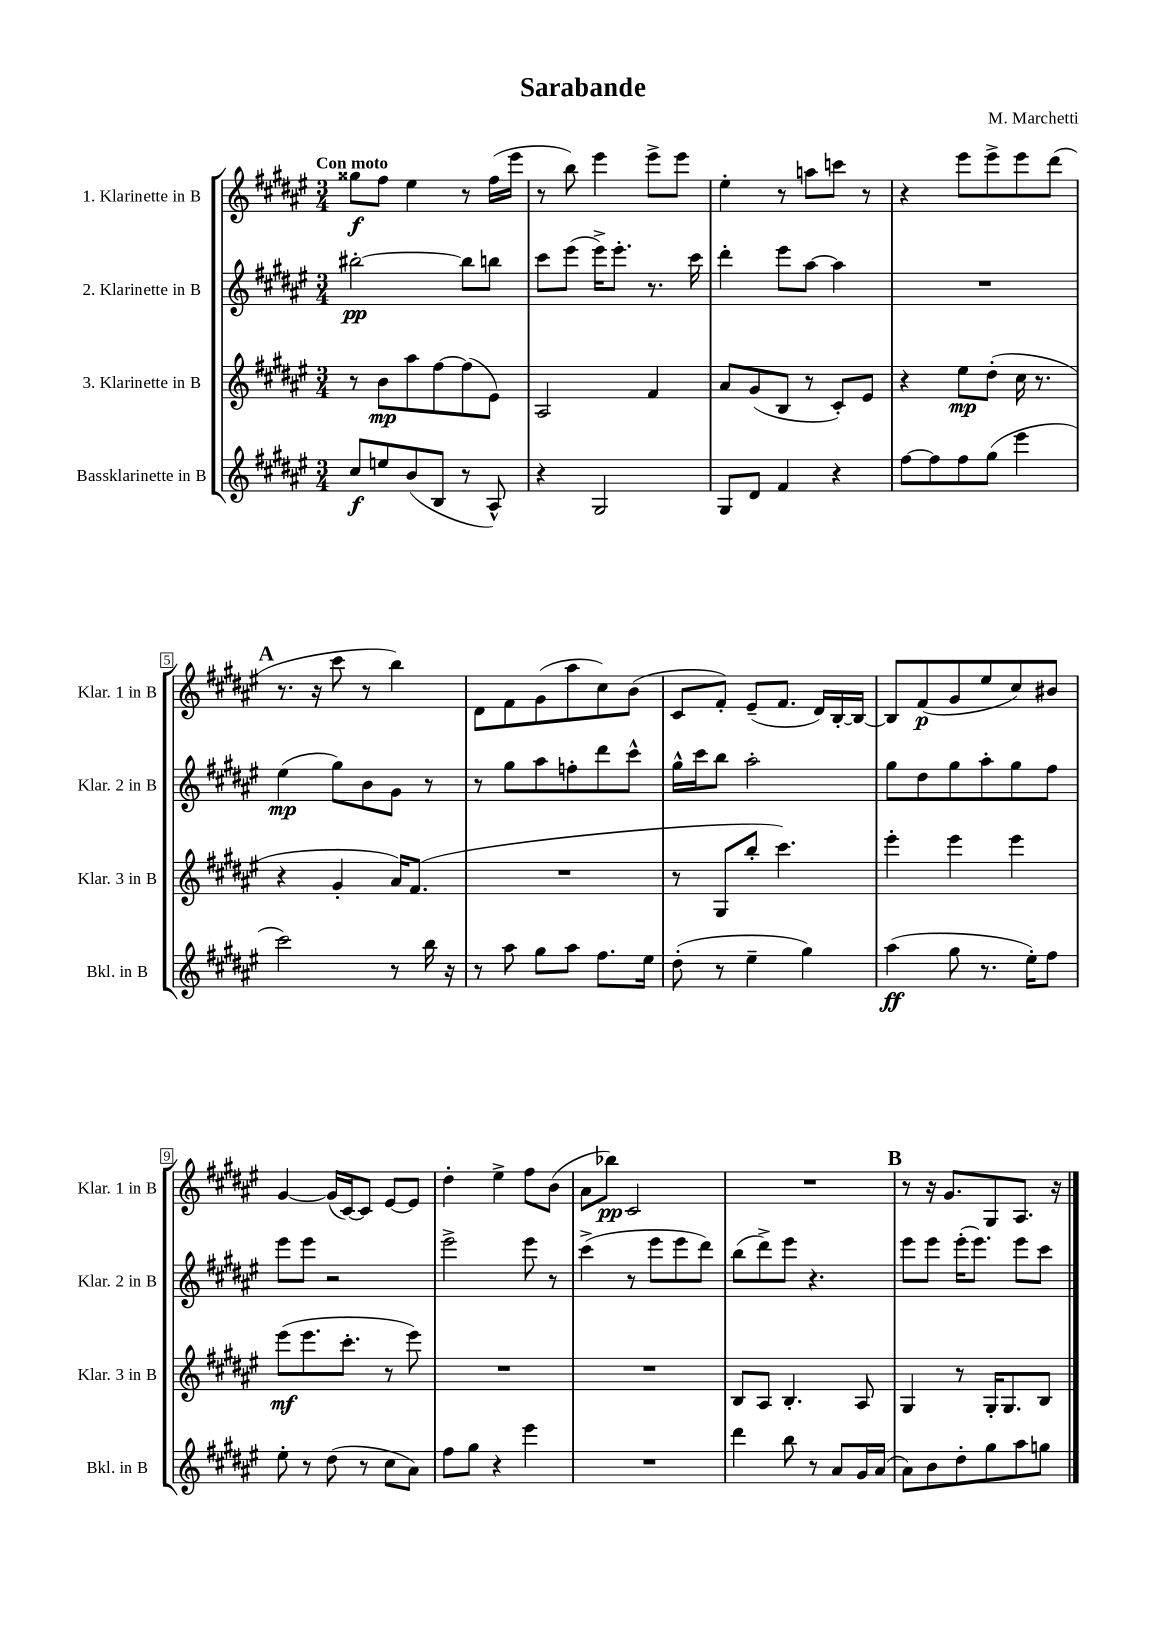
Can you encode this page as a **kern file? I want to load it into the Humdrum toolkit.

**kern	**dynam	**kern	**dynam	**kern	**dynam	**kern	**dynam
*part4	*part4	*part3	*part3	*part2	*part2	*part1	*part1
*staff4	*staff4	*staff3	*staff3	*staff2	*staff2	*staff1	*staff1
*I"Bassklarinette in B	*	*I"3. Klarinette in B	*	*I"2. Klarinette in B	*	*I"1. Klarinette in B	*
*I'Bkl. in B	*	*I'Klar. 3 in B	*	*I'Klar. 2 in B	*	*I'Klar. 1 in B	*
*clefG2	*	*clefG2	*	*clefG2	*	*clefG2	*
*k[f#c#g#d#a#e#]	*	*k[f#c#g#d#a#e#]	*	*k[f#c#g#d#a#e#]	*	*k[f#c#g#d#a#e#]	*
*M3/4	*	*M3/4	*	*M3/4	*	*M3/4	*
=1	=1	=1	=1	=1	=1	=1	=1
!	!	!	!	!	!	!LO:TX:a:B:t=Con moto	!
8cc#/L	f	8r	.	[2bb#X'\	pp	8gg##X\L	f
8een/	.	8b\L	mp	.	.	8ff#\J	.
(8b/	.	8aa#\	.	.	.	4ee#\	.
8B/J	.	[8ff#\	.	.	.	.	.
8r	.	(8ff#\]	.	8bb#\L]	.	8r	.
8A#^^/)	.	8e#\J)	.	8bbn\J	.	(16ff#\LL	.
.	.	.	.	.	.	16eee#\JJ	.
=2	=2	=2	=2	=2	=2	=2	=2
4r	.	2A#/	.	8ccc#\L	.	8r	.
.	.	.	.	(8eee#\J	.	8bb\)	.
2G#/	.	.	.	16eee#^\KL)	.	4eee#\	.
.	.	.	.	8.eee#'\J	.	.	.
.	.	4f#/	.	8.r	.	8eee#^\L	.
.	.	.	.	.	.	8eee#\J	.
.	.	.	.	16ccc#\	.	.	.
=3	=3	=3	=3	=3	=3	=3	=3
8G#/L	.	8a#/L	.	4ddd#'\	.	4ee#'\	.
8d#/J	.	(8g#/	.	.	.	.	.
4f#/	.	8B/J	.	8eee#\L	.	8r	.
.	.	8r	.	[8aa#\J	.	8aan\L	.
4r	.	8c#'/L)	.	4aa#\]	.	8cccn\J	.
.	.	8e#/J	.	.	.	8r	.
=4	=4	=4	=4	=4	=4	=4	=4
[8ff#\L	.	4r	.	2.r	.	4r	.
8ff#\]	.	.	.	.	.	.	.
8ff#\	.	8ee#\L	mp	.	.	8eee#\L	.
(8gg#\J	.	(8dd#'\J	.	.	.	8eee#^\	.
4eee#\	.	16cc#\	.	.	.	8eee#\	.
.	.	8.r	.	.	.	.	.
.	.	.	.	.	.	(8ddd#\J	.
!!LO:LB:g=z
!!LO:REH:place=s1:t=A
=5	=5	=5	=5	=5	=5	=5	=5
2ccc#\)	.	4r	.	(4ee#\	mp	8.r	.
.	.	.	.	.	.	16r	.
.	.	4g#'/	.	8gg#\L)	.	8ccc#\	.
.	.	.	.	8b\	.	8r	.
8r	.	16a#/KL)	.	8g#\J	.	4bb\)	.
.	.	(8.f#/J	.	.	.	.	.
16bb\	.	.	.	8r	.	.	.
16r	.	.	.	.	.	.	.
=6	=6	=6	=6	=6	=6	=6	=6
8r	.	2.r	.	8r	.	8d#\L	.
8aa#\	.	.	.	8gg#\L	.	8f#\	.
8gg#\L	.	.	.	8aa#\	.	(8g#\	.
8aa#\J	.	.	.	8ffn'\	.	8aa#\	.
8.ff#\L	.	.	.	8ddd#\	.	8cc#\)	.
.	.	.	.	8ccc#^^\J	.	(8b\J	.
16ee#\Jk	.	.	.	.	.	.	.
=7	=7	=7	=7	=7	=7	=7	=7
(8dd#'\	.	8r	.	16gg#^^\LL	.	8c#/L	.
.	.	.	.	16ccc#\J	.	.	.
8r	.	8G#/L	.	8bb\J	.	8f#'/J)	.
4ee#~\	.	8bb'/J	.	2aa#'\	.	(8e#~/L	.
.	.	4.ccc#\)	.	.	.	8.f#/J	.
4gg#\)	.	.	.	.	.	.	.
.	.	.	.	.	.	16d#/LL)	.
.	.	.	.	.	.	[16B'/	.
.	.	.	.	.	.	16B/JJ_	.
=8	=8	=8	=8	=8	=8	=8	=8
(4aa#\	ff	4eee#'\	.	8gg#\L	.	8B/L]	.
.	.	.	.	8dd#\	.	(8f#/	p
8gg#\	.	4eee#\	.	8gg#\	.	8g#/	.
8.r	.	.	.	8aa#'\	.	8ee#/	.
.	.	4eee#\	.	8gg#\	.	8cc#/)	.
16ee#'\KL)	.	.	.	.	.	.	.
8ff#\J	.	.	.	8ff#\J	.	8b#X/J	.
!!LO:LB:g=z
=9	=9	=9	=9	=9	=9	=9	=9
8ee#'\	.	(8eee#\L	mf	8eee#\L	.	[4g#/	.
8r	.	8.eee#\	.	8eee#\J	.	.	.
(8dd#\	.	.	.	2r	.	(16g#/LL]	.
.	.	8.ccc#'\J	.	.	.	[16c#/J)	.
8r	.	.	.	.	.	8c#/J]	.
8cc#\L	.	8r	.	.	.	[8e#/L	.
8a#\J)	.	8eee#\)	.	.	.	8e#/J]	.
=10	=10	=10	=10	=10	=10	=10	=10
8ff#\L	.	2.r	.	2eee#^\	.	4dd#'\	.
8gg#\J	.	.	.	.	.	.	.
4r	.	.	.	.	.	4ee#^\	.
4eee#\	.	.	.	8eee#\	.	8ff#\L	.
.	.	.	.	8r	.	(8b\J	.
=11	=11	=11	=11	=11	=11	=11	=11
2.r	.	2.r	.	(4ccc#^\	.	8a#\L	.
.	.	.	.	.	.	8bb-X\J)	pp
.	.	.	.	8r	.	2c#/	.
.	.	.	.	8eee#\L	.	.	.
.	.	.	.	8eee#\	.	.	.
.	.	.	.	8ddd#\J)	.	.	.
=12	=12	=12	=12	=12	=12	=12	=12
4ddd#\	.	8B/L	.	(8bb\L	.	2.r	.
.	.	8A#/J	.	8ddd#^\)	.	.	.
8bb\	.	4.B'/	.	8eee#\J	.	.	.
8r	.	.	.	4.r	.	.	.
8a#/L	.	.	.	.	.	.	.
16g#/L	.	8A#/	.	.	.	.	.
(16a#/JJ	.	.	.	.	.	.	.
!!LO:REH:place=s1:t=B
=13	=13	=13	=13	=13	=13	=13	=13
8a#\L)	.	4G#/	.	8eee#\L	.	8r	.
8b\	.	.	.	8eee#\J	.	16r	.
.	.	.	.	.	.	8.g#/L	.
8dd#'\	.	8r	.	(16eee#'\KL	.	.	.
.	.	.	.	8.eee#\J)	.	.	.
8gg#\	.	16G#'/KL	.	.	.	8G#/	.
.	.	8.G#/	.	.	.	.	.
8aa#\	.	.	.	8eee#\L	.	8.A#/J	.
8ggn\J	.	8B/J	.	8ccc#\J	.	.	.
.	.	.	.	.	.	16r	.
==	==	==	==	==	==	==	==
*-	*-	*-	*-	*-	*-	*-	*-
